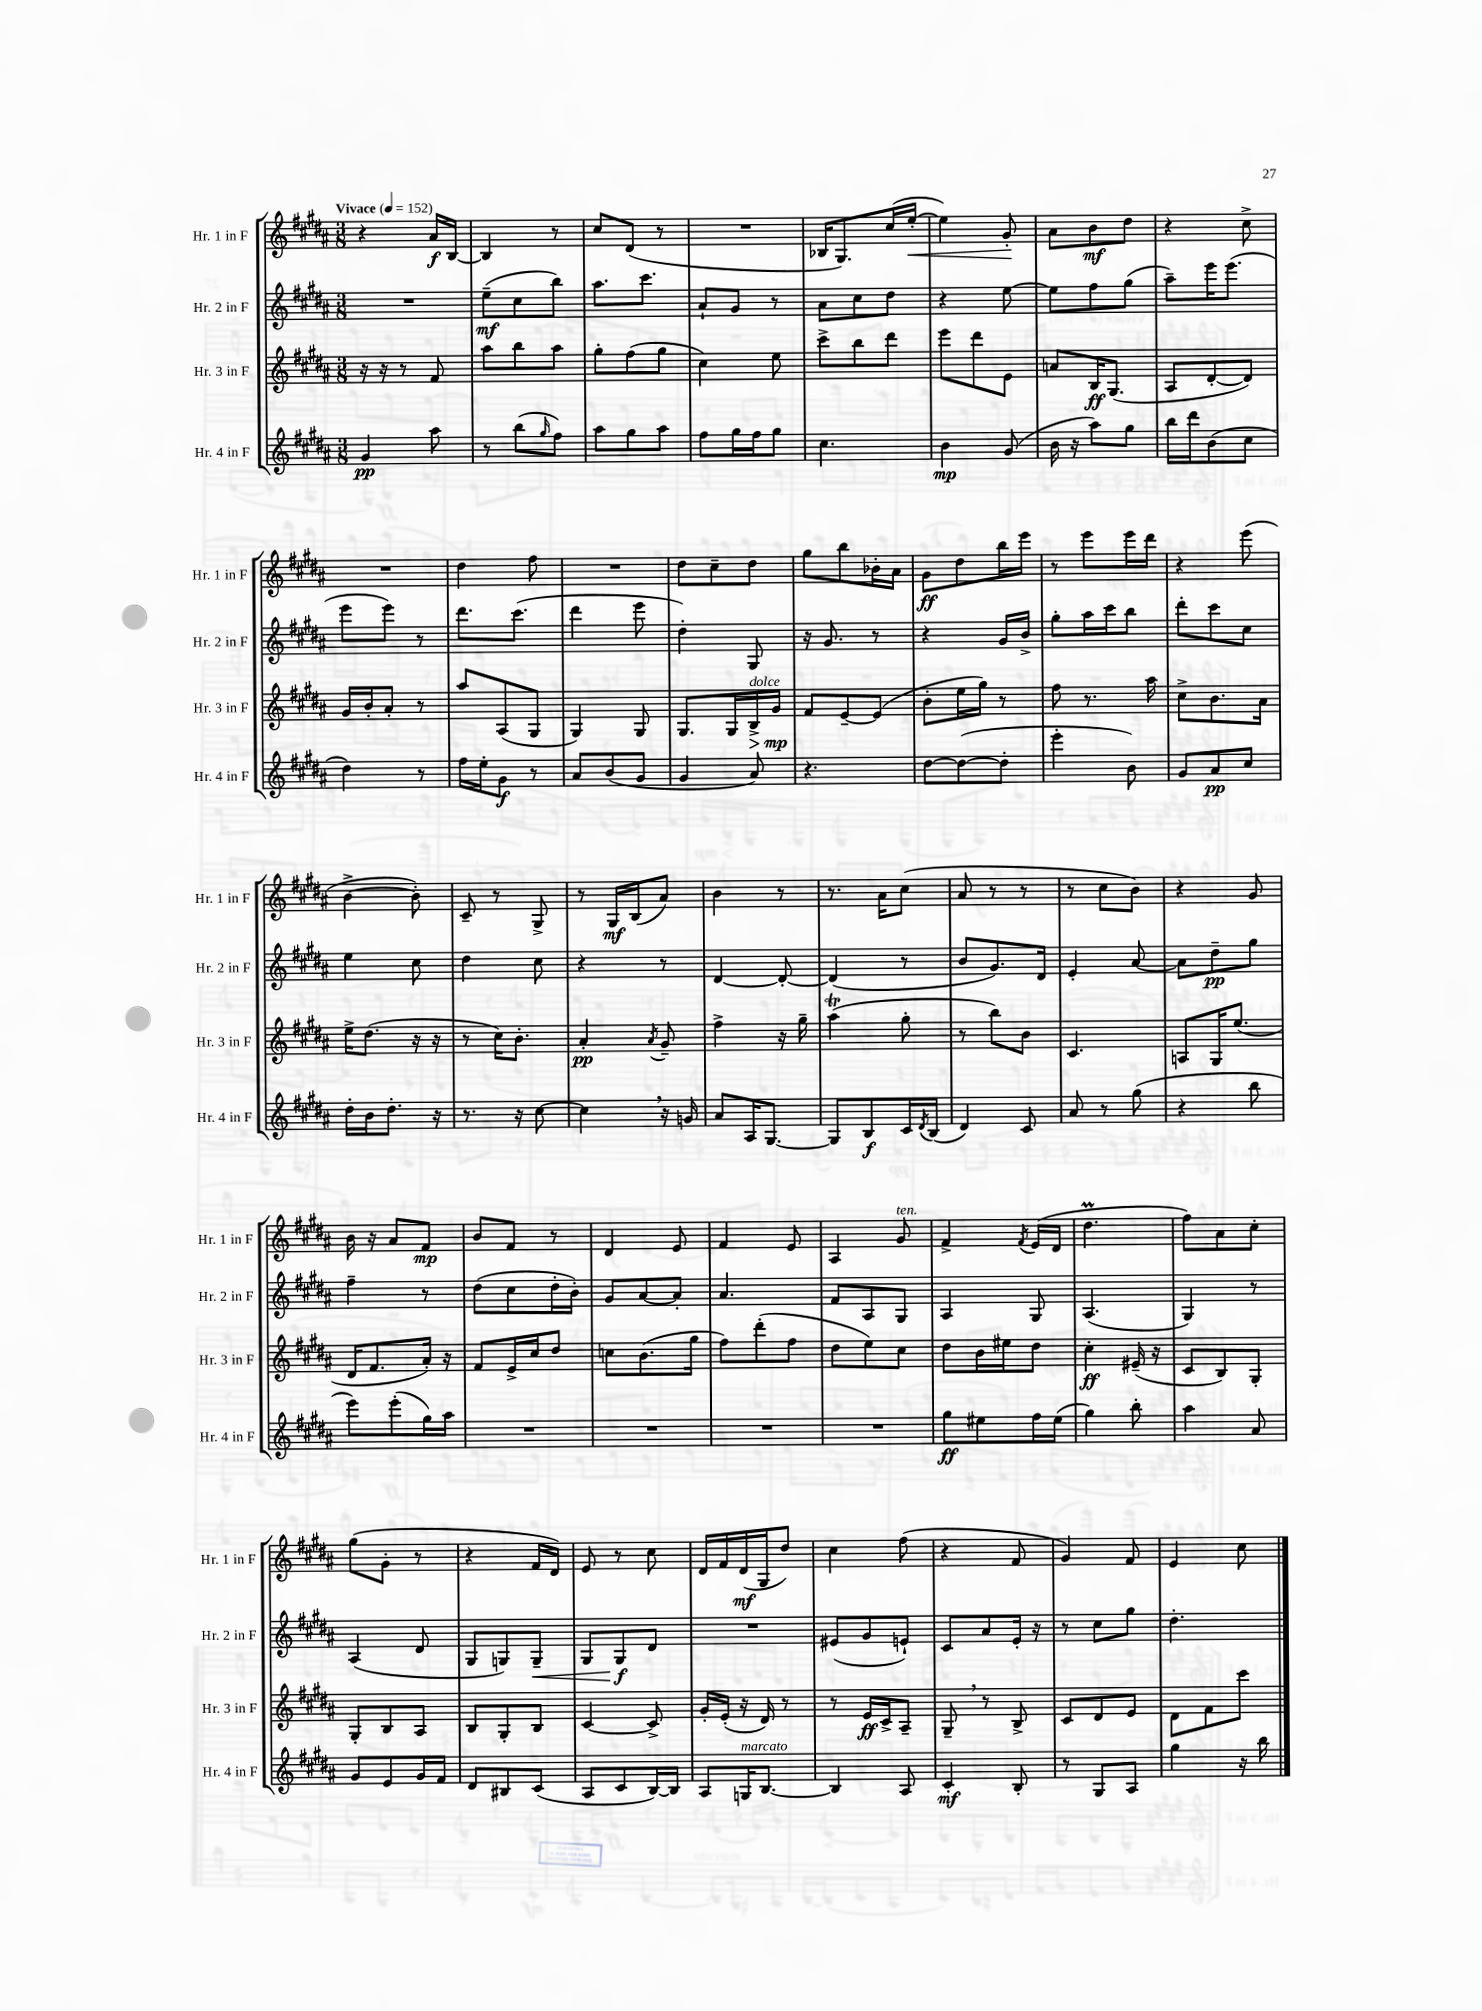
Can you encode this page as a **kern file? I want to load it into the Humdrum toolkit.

**kern	**dynam	**kern	**dynam	**kern	**dynam	**kern	**dynam
*part4	*part4	*part3	*part3	*part2	*part2	*part1	*part1
*staff4	*staff4	*staff3	*staff3	*staff2	*staff2	*staff1	*staff1
*I"Hr. 4 in F	*	*I"Hr. 3 in F	*	*I"Hr. 2 in F	*	*I"Hr. 1 in F	*
*I'Hr. 4 in F	*	*I'Hr. 3 in F	*	*I'Hr. 2 in F	*	*I'Hr. 1 in F	*
*clefG2	*	*clefG2	*	*clefG2	*	*clefG2	*
*k[f#c#g#d#a#]	*	*k[f#c#g#d#a#]	*	*k[f#c#g#d#a#]	*	*k[f#c#g#d#a#]	*
*M3/8	*	*M3/8	*	*M3/8	*	*M3/8	*
*MM152	*	*MM152	*	*MM152	*	*MM152	*
=1	=1	=1	=1	=1	=1	=1	=1
!	!	!	!	!	!	!LO:TX:a:B:t=Vivace	!
4g#/	pp	16r	.	4.r	.	4r	.
.	.	16r	.	.	.	.	.
.	.	8r	.	.	.	.	.
8aa#\	.	8f#/	.	.	.	16a#/LL	f
.	.	.	.	.	.	[16B/JJ	.
=2	=2	=2	=2	=2	=2	=2	=2
8r	.	8aa#\L	.	(8ee~\L	mf	4B/]	.
(8bb\L	.	8bb\	.	8cc#\	.	.	.
16qqgg#/	.	.	.	.	.	.	.
8ff#\J)	.	8aa#\J	.	8bb\J)	.	8r	.
=3	=3	=3	=3	=3	=3	=3	=3
8aa#\L	.	8gg#'\L	.	8.aa#\L	.	8cc#/L	.
8gg#\	.	(8ff#\	.	.	.	(8d#/J	.
.	.	.	.	8.ccc#\J	.	.	.
8aa#\J	.	8gg#\J	.	.	.	8r	.
=4	=4	=4	=4	=4	=4	=4	=4
8ff#\L	.	4cc#\)	.	8a#`/L	.	4.r	.
16gg#\L	.	.	.	8g#/J	.	.	.
16ff#\J	.	.	.	.	.	.	.
8gg#\J	.	8ee\	.	8r	.	.	.
=5	=5	=5	=5	=5	=5	=5	=5
4.cc#\	.	8ccc#^\L	.	8a#\L	.	16B-X/KL	.
.	.	.	.	.	.	8.G#/)	.
.	.	8bb\	.	8cc#\	.	.	.
.	.	8ddd#\J	.	8dd#\J	.	(16cc#/L	.
!	!	!	!	!	!	!	!LO:HP:b
.	.	.	.	.	.	[16ee'/JJ	<
=6	=6	=6	=6	=6	=6	=6	=6
4b\	mp	8eee\L	.	4r	.	4ee\])	.
.	.	8ddd#\	.	.	.	.	.
(8g#/	.	8e\J	.	[8ee\	.	8g#'/	.
.	.	.	.	.	.	.	[
=7	=7	=7	=7	=7	=7	=7	=7
16b\	.	8an/L	.	8ee\L]	.	8a#\L	.
16r	.	.	.	.	.	.	.
8aa#\L)	.	16B/K	ff	8ff#\	.	8b\	mf
.	.	(8.G#/J	.	.	.	.	.
8gg#\J	.	.	.	(8gg#\J	.	8dd#\J	.
=8	=8	=8	=8	=8	=8	=8	=8
16bb\LL	.	8A#/L	.	8aa#~\L)	.	4r	.
16ddd#\J	.	.	.	.	.	.	.
(8b\	.	[8d#'/	.	16eee\K	.	.	.
.	.	.	.	(8.eee\J	.	.	.
8cc#\J	.	8d#/J])	.	.	.	8cc#^\	.
!!LO:LB:g=z
=9	=9	=9	=9	=9	=9	=9	=9
4dd#\)	.	16g#/LL	.	8eee\L	.	4.r	.
.	.	16b'/J	.	.	.	.	.
.	.	8a#'/J	.	8eee\J)	.	.	.
8r	.	8r	.	8r	.	.	.
=10	=10	=10	=10	=10	=10	=10	=10
16ff#\LL	.	8aa#/L	.	8.ddd#\L	.	4dd#\	.
16ee'\J	.	.	.	.	.	.	.
8g#\J	f	(8A#/	.	.	.	.	.
.	.	.	.	(8.ccc#\J	.	.	.
8r	.	8G#/J	.	.	.	8ff#\	.
=11	=11	=11	=11	=11	=11	=11	=11
8a#/L	.	4G#/)	.	4ddd#\	.	4.r	.
(8b/	.	.	.	.	.	.	.
8g#/J	.	8G#/	.	8eee\	.	.	.
=12	=12	=12	=12	=12	=12	=12	=12
4g#/	.	8.G#/L	.	4dd#'\)	.	8dd#\L	.
.	.	.	.	.	.	8cc#~\	.
.	.	16G#/L	.	.	.	.	.
!	!	!LO:TX:a:i:t=dolce	!	!	!	!	!
!	!	!	!LO:HP:b	!	!	!	!
8a#/)	.	16B^/	>	8G#/	.	8dd#\J	.
.	.	16g#/JJ	mp	.	.	.	.
.	.	.	]	.	.	.	.
=13	=13	=13	=13	=13	=13	=13	=13
4.r	.	8f#/L	.	16r	.	8gg#\L	.
.	.	.	.	8.g#/	.	.	.
.	.	[8e~/	.	.	.	8bb\	.
.	.	(8e/J]	.	8r	.	16b-X'\L	.
.	.	.	.	.	.	16a#\JJ	.
=14	=14	=14	=14	=14	=14	=14	=14
[8dd#\L	.	8b'\L	.	4r	.	8g#\L	ff
(8dd#\_	.	16ee\L	.	.	.	8dd#\	.
.	.	16gg#\JJ)	.	.	.	.	.
8dd#'\J]	.	8r	.	16g#/LL	.	16bb\L	.
.	.	.	.	16b^/JJ	.	16eee\JJ	.
=15	=15	=15	=15	=15	=15	=15	=15
4eee'\	.	8ff#\	.	8gg#'\L	.	8r	.
.	.	8.r	.	16aa#\L	.	8eee\L	.
.	.	.	.	16ccc#\J	.	.	.
8b\)	.	.	.	8bb\J	.	16eee\L	.
.	.	16aa#\	.	.	.	16ddd#\JJ	.
=16	=16	=16	=16	=16	=16	=16	=16
8g#/L	.	8cc#^\L	.	8ddd#'\L	.	4r	.
8a#/	pp	8.b\	.	8ccc#\	.	.	.
8cc#/J	.	.	.	8cc#\J	.	(8eee\	.
.	.	16a#\Jk	.	.	.	.	.
!!LO:LB:g=z
=17	=17	=17	=17	=17	=17	=17	=17
16dd#'\LL	.	16ee^\KL	.	4ee\	.	[4b^\	.
16b\J	.	(8.dd#\J	.	.	.	.	.
8.dd#'\J	.	.	.	.	.	.	.
.	.	16r	.	8cc#\	.	8b'\])	.
16r	.	16r	.	.	.	.	.
=18	=18	=18	=18	=18	=18	=18	=18
8.r	.	8r	.	4dd#\	.	8c#~/	.
.	.	16cc#\KL)	.	.	.	8r	.
16r	.	8.b'\J	.	.	.	.	.
[8cc#\	.	.	.	8cc#\	.	8G#^/	.
=19	=19	=19	=19	=19	=19	=19	=19
4cc#,\]	.	4a#'/	pp	4r	.	8r	.
.	.	.	.	.	.	16G#/LL	mf
.	.	.	.	.	.	(16B/J	.
.	.	8qa#/	.	.	.	.	.
16r	.	8g#~/	.	8r	.	8a#/J)	.
16gn/	.	.	.	.	.	.	.
=20	=20	=20	=20	=20	=20	=20	=20
8a#/L	.	4ff#^\	.	[4d#/	.	4b\	.
16A#/K	.	.	.	.	.	.	.
[8.G#/J	.	.	.	.	.	.	.
.	.	16r	.	8d#'/_	.	8r	.
.	.	16gg#~\	.	.	.	.	.
=21	=21	=21	=21	=21	=21	=21	=21
8G#/L]	.	(4aa#t\	.	(4d#/]	.	8.r	.
8B/	f	.	.	.	.	.	.
.	.	.	.	.	.	16a#\KL	.
16c#/L	.	8gg#'\	.	8r	.	(8cc#\J	.
8qd#/	.	.	.	.	.	.	.
(16B/JJ	.	.	.	.	.	.	.
=22	=22	=22	=22	=22	=22	=22	=22
4d#/)	.	8r	.	8b/L	.	8a#/	.
.	.	8bb\L)	.	8.g#/)	.	8r	.
8c#/	.	8b\J	.	.	.	8r	.
.	.	.	.	16d#/Jk	.	.	.
=23	=23	=23	=23	=23	=23	=23	=23
8a#/	.	4.c#/	.	4e'/	.	8r	.
8r	.	.	.	.	.	8cc#\L	.
(8gg#\	.	.	.	[8a#/	.	8b\J)	.
=24	=24	=24	=24	=24	=24	=24	=24
4r	.	8An/L	.	8a#\L]	.	4r	.
.	.	16G#/K	.	8dd#~\	pp	.	.
.	.	(8.ee/J	.	.	.	.	.
8bb\	.	.	.	8gg#\J	.	8g#/	.
!!LO:LB:g=z
=25	=25	=25	=25	=25	=25	=25	=25
8eee\L)	.	16d#/KL	.	4ff#~\	.	16b\	.
.	.	8.f#/	.	.	.	16r	.
(8eee'\	.	.	.	.	.	8a#/L	.
16gg#\L)	.	16a#'/Jk)	.	8r	.	8f#/J	mp
16aa#\JJ	.	16r	.	.	.	.	.
=26	=26	=26	=26	=26	=26	=26	=26
4.r	.	8f#/L	.	(8dd#\L	.	8b/L	.
.	.	16e^/L	.	8cc#\	.	8f#/J	.
.	.	16cc#/J	.	.	.	.	.
.	.	8dd#/J	.	16dd#'\L	.	8r	.
.	.	.	.	16b'\JJ)	.	.	.
=27	=27	=27	=27	=27	=27	=27	=27
4.r	.	8ccn\L	.	8g#/L	.	4d#/	.
.	.	(8.b\	.	[8a#/	.	.	.
.	.	.	.	8a#'/J]	.	8e/	.
.	.	16gg#\Jk	.	.	.	.	.
=28	=28	=28	=28	=28	=28	=28	=28
4.r	.	8ff#\L)	.	4.a#/	.	4f#/	.
.	.	(8ddd#'\	.	.	.	.	.
.	.	8ff#\J	.	.	.	8e/	.
=29	=29	=29	=29	=29	=29	=29	=29
4.r	.	8dd#\L	.	8f#/L	.	4A#/	.
.	.	8ee\)	.	8A#/	.	.	.
!	!	!	!	!	!	!LO:TX:a:i:t=ten.	!
.	.	8cc#\J	.	8G#/J	.	8g#/	.
=30	=30	=30	=30	=30	=30	=30	=30
8gg#\L	ff	8dd#\L	.	4A#/	.	4f#^/	.
8ee#X\	.	16b\L	.	.	.	.	.
.	.	16ee#X\J	.	.	.	.	.
.	.	.	.	.	.	8qf#/	.
16ff#\L	.	8dd#\J	.	8G#/	.	(16e/LL	.
(16ee#\JJ	.	.	.	.	.	16d#/JJ	.
=31	=31	=31	=31	=31	=31	=31	=31
4gg#\)	.	4cc#'\	ff	(4.A#/	.	4.dd#m\	.
8bb'\	.	(16e#X~/	.	.	.	.	.
.	.	16r	.	.	.	.	.
=32	=32	=32	=32	=32	=32	=32	=32
4aa#\	.	8c#/L	.	4G#/)	.	8ff#\L)	.
.	.	8B/)	.	.	.	8a#\	.
8a#/	.	8G#'/J	.	8r	.	8cc#'\J	.
!!LO:LB:g=z
=33	=33	=33	=33	=33	=33	=33	=33
8g#/L	.	8G#'/L	.	(4A#/	.	(8gg#\L	.
8e/	.	8B/	.	.	.	8g#'\J	.
16g#/L	.	8A#/J	.	8d#/	.	8r	.
16f#/JJ	.	.	.	.	.	.	.
=34	=34	=34	=34	=34	=34	=34	=34
8d#/L	.	8B/L	.	8G#/L	.	4r	.
8B#X/	.	8G#'/	.	8Gn/)	.	.	.
!	!	!	!	!	!LO:HP:b	!	!
(8c#/J	.	8B/J	.	8G~/J	<	16f#/LL	.
.	.	.	.	.	.	16d#/JJ)	.
=35	=35	=35	=35	=35	=35	=35	=35
8A#/L	.	[4c#/	.	8G#/L	.	8e/	.
8c#/	.	.	.	8G#/	f	8r	.
[16B/L)	.	8c#^/]	.	8d#/J	[	8cc#\	.
16B/JJ]	.	.	.	.	.	.	.
=36	=36	=36	=36	=36	=36	=36	=36
8A#/L	.	16g#'/LL	.	4.r	.	16d#/LL	.
.	.	(16e'/JJ	.	.	.	16f#/	.
!LO:TX:a:i:t=marcato	!	!	!	!	!	!	!
16Gn/K	.	16r	.	.	.	(16d#/	mf
[8.B/J	.	16d#/)	.	.	.	16G#/J	.
.	.	8r	.	.	.	8dd#/J)	.
=37	=37	=37	=37	=37	=37	=37	=37
4B/]	.	8r	.	(8e#X/L	.	4cc#\	.
.	.	16e/LL	ff	8g#/	.	.	.
.	.	16c#^/J	.	.	.	.	.
8A#/	.	8A#~/J	.	8en`/J)	.	(8ff#\	.
=38	=38	=38	=38	=38	=38	=38	=38
4c#'/	mf	8G#~,/	.	8c#/L	.	4r	.
.	.	8r	.	8a#/	.	.	.
8B'/	.	8B^/	.	16e'/Jk	.	8f#/	.
.	.	.	.	16r	.	.	.
=39	=39	=39	=39	=39	=39	=39	=39
8r	.	8c#/L	.	8r	.	4g#/)	.
8G#/L	.	8d#/	.	8cc#\L	.	.	.
8A#/J	.	8e/J	.	8gg#\J	.	8f#/	.
=40	=40	=40	=40	=40	=40	=40	=40
4gg#\	.	8d#\L	.	4.dd#'\	.	4e/	.
.	.	8f#\	.	.	.	.	.
16r	.	8ccc#\J	.	.	.	8cc#\	.
16bb\	.	.	.	.	.	.	.
==	==	==	==	==	==	==	==
*-	*-	*-	*-	*-	*-	*-	*-
